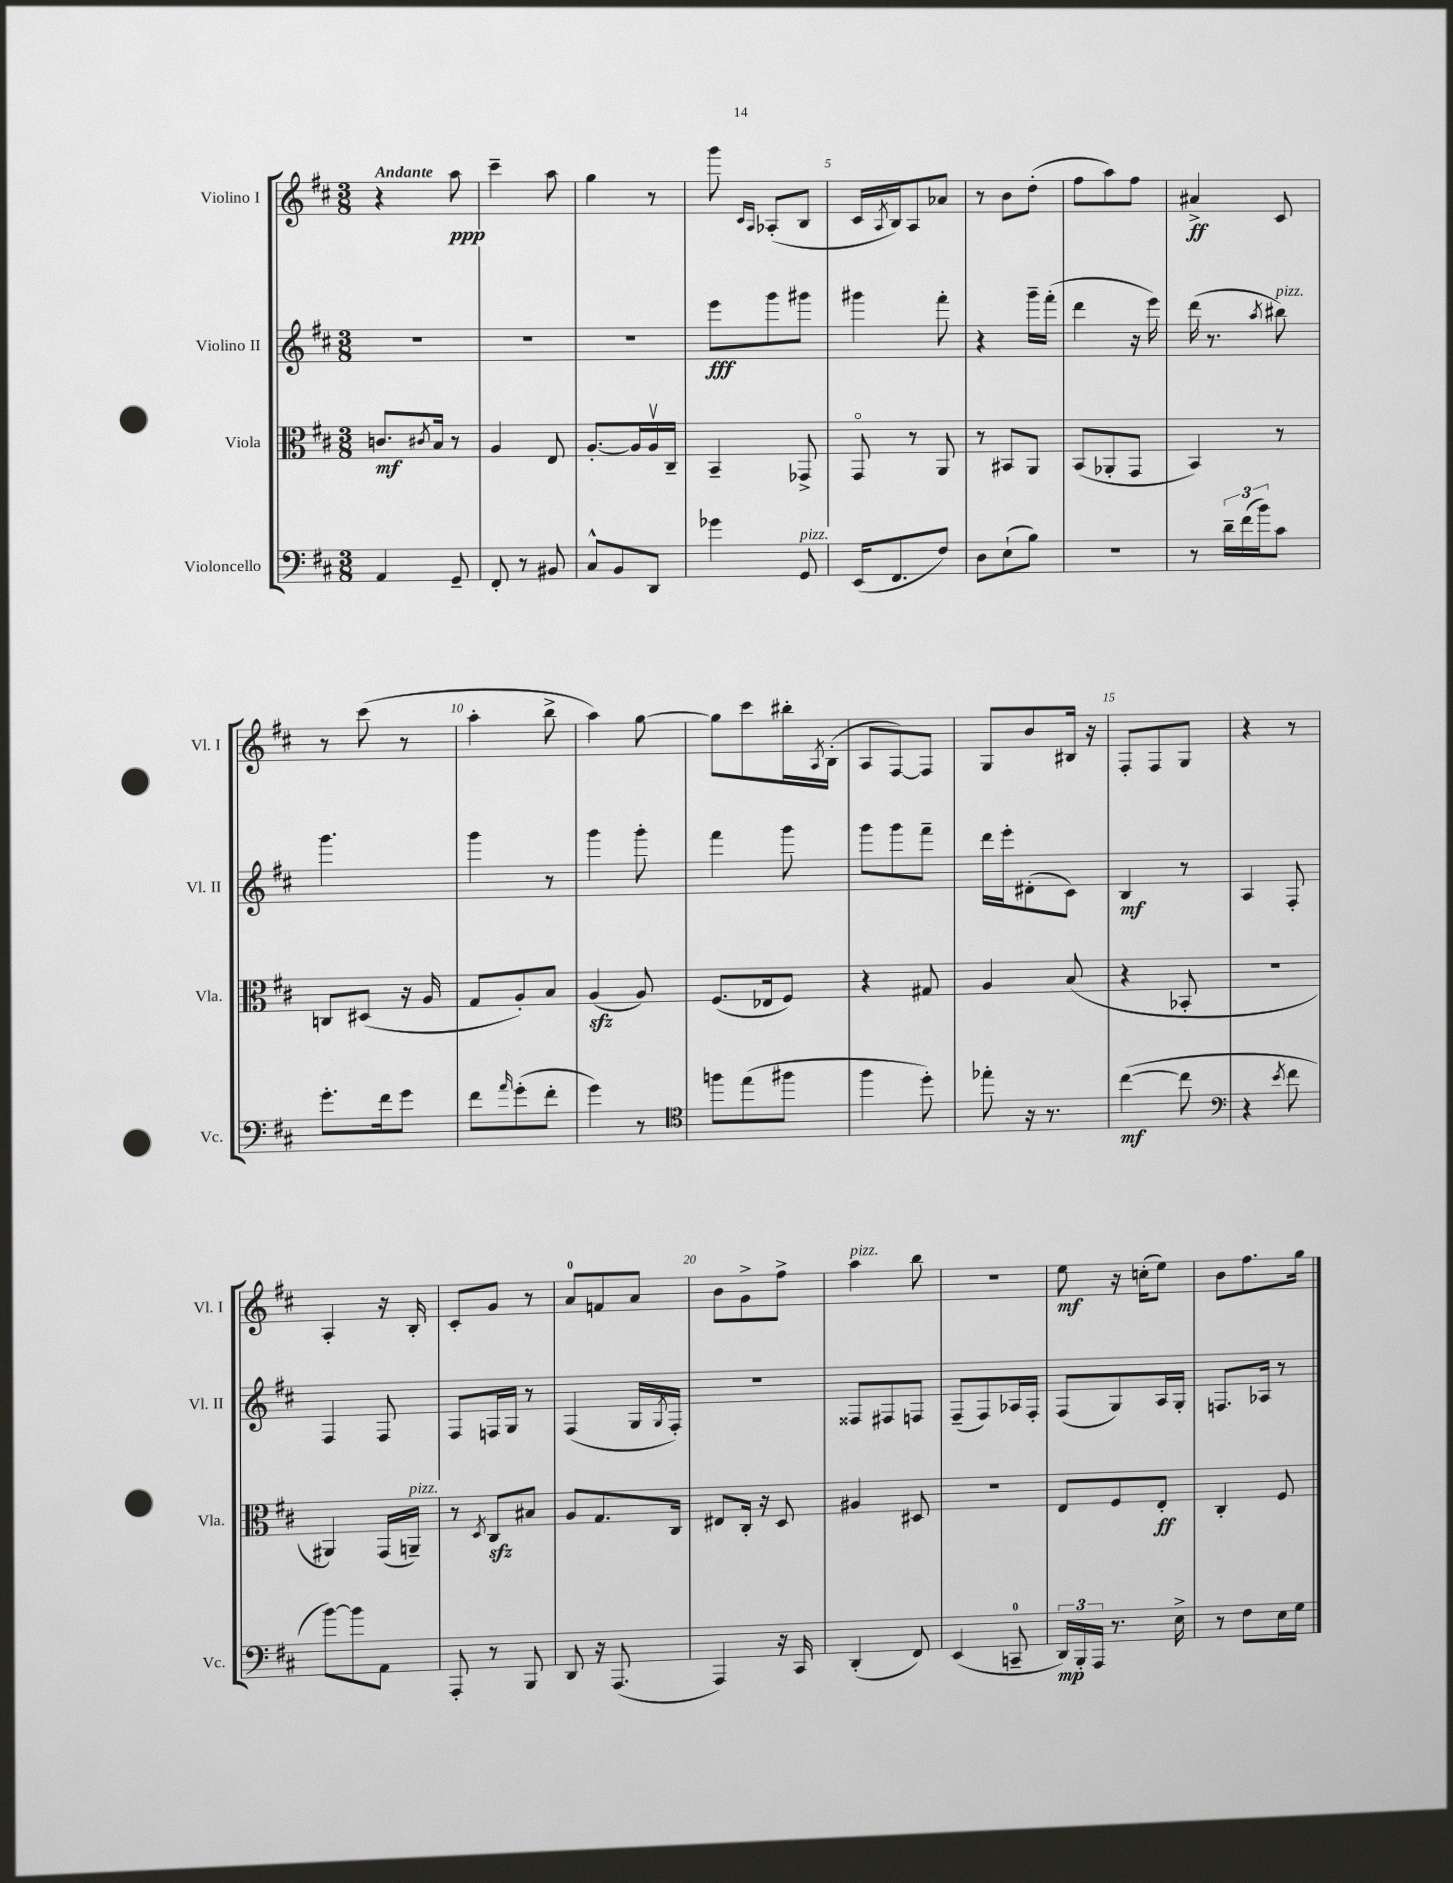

**kern	**kern	**kern	**kern
*staff4	*staff3	*staff2	*staff1
*clefF4	*clefC3	*clefG2	*clefG2
*k[f#c#]	*k[f#c#]	*k[f#c#]	*k[f#c#]
*M3/8	*M3/8	*M3/8	*M3/8
4AA	8.c	4.r	4r
.	8qc#	.	.
.	16B	.	.
8GG~	8r	.	8aa
=	=	=	=
8FF#'	4A	4.r	4ccc#~
8r	.	.	.
8BB#	8E	.	8aa
=	=	=	=
8C#^^	[8.A'	4.r	4gg
8BB	.	.	.
.	16A]	.	.
8DD	16Av	.	8r
.	16C#~	.	.
=	=	=	=
4g-	4BB~	8eee	8ggg
.	.	.	16qqc#
.	.	.	16qqA
.	.	8ggg	(8A-'
8GG	8GG-^	8ggg#	8B
=	=	=	=
(16EE	8GGo	4ggg#	16c#
.	.	.	8qA
8.FF#	.	.	16B)
.	8r	.	8A
8F#)	8AA	8fff#'	8a-
=	=	=	=
8D	8r	4r	8r
(8E`	8BB#	.	8b
8B)	8AA	16ggg~	(8dd'
.	.	(16fff#'	.
=	=	=	=
4.r	(8BB	4ddd	8ff#
.	8AA-'	.	8aa)
.	8GG	16r	8ff#
.	.	16eee)	.
=	=	=	=
8r	4BB)	(16ddd	4a#^
.	.	8.r	.
24d~	.	.	.
(24f#	.	.	.
24b)	.	.	.
.	.	8qaa	.
8c#	8r	8bb#)	8c#
=	=	=	=
8.g'	8C	4.ggg	8r
.	(8D#	.	(8ccc#
16f#	.	.	.
8g	16r	.	8r
.	16A	.	.
=	=	=	=
8f#	8G	4ggg	4aa'
16qqa	.	.	.
(8g'	8A')	.	.
8f#'	8B	8r	8bb^
=	=	=	=
4g)	(4A	4ggg	4aa)
8r	8A)	8ggg'	[8gg
=	=	=	=
*clefC4	*	*	*
8ff	(8.F#	4fff#	8gg]
(8ee	.	.	8ccc#
.	16E-	.	.
8ff#	8F#)	8ggg	16bb#'
.	.	.	8qA
.	.	.	(16B'
=	=	=	=
4ff#	4r	8ggg	8A
.	.	8ggg	[8F#)
8dd')	8G#	8fff#~	8F#]
=	=	=	=
8ee-'	4A	16ddd	8G
.	.	16eee'	.
16r	.	(8d#'	8b
8.r	.	.	.
.	(8B	8c#)	16B#
.	.	.	16r
=	=	=	=
([4cc#	4r	4B	8F#'
.	.	.	8F#
8cc#]	8BB-'	8r	8G
=	=	=	=
*clefF4	*	*	*
4r	4.r	4A	4r
8qe	.	.	.
8f#	.	8F#'	8r
=	=	=	=
[8b)	4AA#)	4F#	4A'
8b]	.	.	.
8AA	(16GG	8F#	16r
.	16AA~)	.	16B'
=	=	=	=
8AAA'	8r	8F#	8c#'
.	8qD	.	.
8r	8C#	16F	8g
.	.	16G	.
8BBB	8B#	8r	8r
=	=	=	=
8DD	8A	(4F#	8a
16r	8.G	.	8f
(8.AAA	.	.	.
.	.	16G	8a
.	.	8qG	.
.	16C#	16F#')	.
=	=	=	=
4AAA)	8E#	4.r	8b
.	16C#'	.	8g^
.	16r	.	.
16r	8D	.	8ff#^
16CC#	.	.	.
=	=	=	=
(4DD'	4A#	8F##	4aa
.	.	8F#	.
8FF#)	8D#	8F	8bb
=	=	=	=
(4EE	4.r	(8F#~	4.r
.	.	8F#)	.
8CC~	.	16A-	.
.	.	16F#'	.
=	=	=	=
24DD)	8E	(8F#	8ee
24BBB'	.	.	.
24AAA	.	.	.
8.r	8F#	8G)	16r
.	.	.	(16cc'
.	8E'	16A	8ee)
16E^	.	16G'	.
=	=	=	=
8r	4C#'	8.F	8b
8F#	.	.	8.ff#
.	.	16A-	.
16E	8F#	8r	.
16G	.	.	16gg
==	==	==	==
*-	*-	*-	*-
